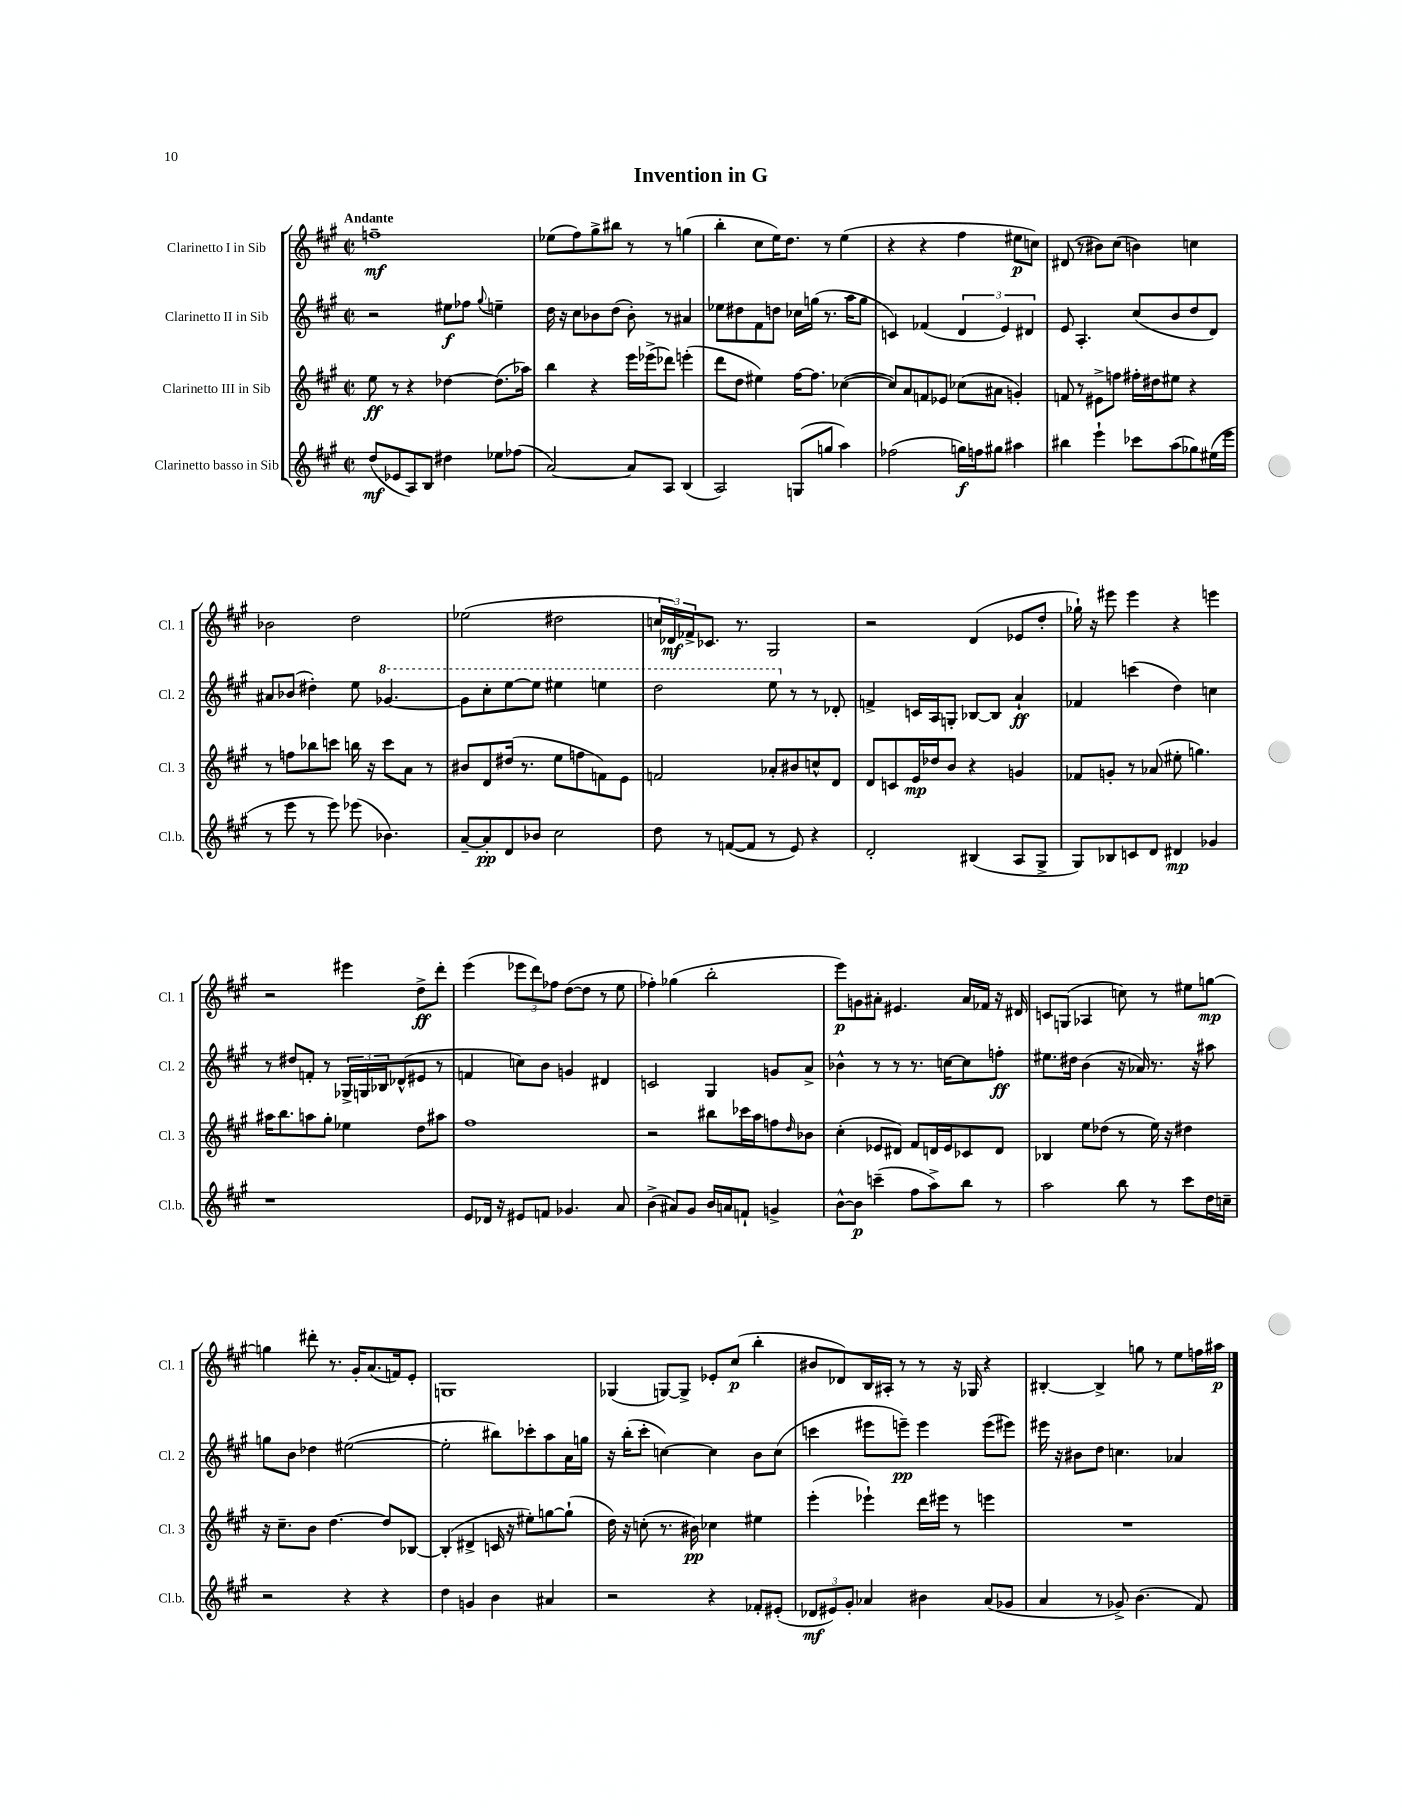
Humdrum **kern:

**kern	**dynam	**kern	**dynam	**kern	**dynam	**kern	**dynam
*part4	*part4	*part3	*part3	*part2	*part2	*part1	*part1
*staff4	*staff4	*staff3	*staff3	*staff2	*staff2	*staff1	*staff1
*I"Clarinetto basso in Sib	*	*I"Clarinetto III in Sib	*	*I"Clarinetto II in Sib	*	*I"Clarinetto I in Sib	*
*I'Cl.b.	*	*I'Cl. 3	*	*I'Cl. 2	*	*I'Cl. 1	*
*clefG2	*	*clefG2	*	*clefG2	*	*clefG2	*
*k[f#c#g#]	*	*k[f#c#g#]	*	*k[f#c#g#]	*	*k[f#c#g#]	*
*M2/2	*	*M2/2	*	*M2/2	*	*M2/2	*
*met(c|)	*	*met(c|)	*	*met(c|)	*	*met(c|)	*
=1	=1	=1	=1	=1	=1	=1	=1
!	!	!	!	!	!	!LO:TX:a:B:t=Andante	!
(8dd/L	mf	8ee\	ff	2r	.	1ffn~	mf
8e-X/	.	8r	.	.	.	.	.
8A/)	.	4r	.	.	.	.	.
8B/J	.	.	.	.	.	.	.
4dd#X\	.	[4dd-X\	.	8ee#X\L	f	.	.
.	.	.	.	8ff-X\J	.	.	.
.	.	.	.	8qqgg#/	.	.	.
8ee-X\L	.	(8.dd-\L]	.	4een~\	.	.	.
(8ff-X\J	.	.	.	.	.	.	.
.	.	16aa-X\Jk)	.	.	.	.	.
=2	=2	=2	=2	=2	=2	=2	=2
[2a/)	.	4bb\	.	16dd\	.	(8ee-X\L	.
.	.	.	.	16r	.	.	.
.	.	.	.	8cc#\L	.	8ff#\)	.
.	.	4r	.	8b-X\	.	8gg#^\	.
.	.	.	.	(8dd\J	.	8bb#X\J	.
8a/L]	.	16eee\LL	.	8b-'\)	.	8r	.
.	.	(16eee-X^\J	.	.	.	.	.
8A/J	.	8ddd-X\J)	.	8r	.	8r	.
(4B/	.	(4eeen'\	.	4a#X/	.	(4ggn\	.
=3	=3	=3	=3	=3	=3	=3	=3
2A/)	.	8ddd\L	.	8ee-X\L	.	4bb'\	.
.	.	8dd\J	.	8dd#X\	.	.	.
.	.	4ee#X\)	.	8f#\	.	8cc#\L	.
.	.	.	.	8ddn\J	.	16ee\K)	.
.	.	.	.	.	.	8.dd\J	.
(8Gn/L	.	[16ff#\KL	.	16cc-X\LL	.	.	.
.	.	8.ff#\J]	.	(16ggn\JJ	.	.	.
8ggn/J	.	.	.	8.r	.	8r	.
4aa\)	.	([4cc-X\	.	.	.	(4ee\	.
.	.	.	.	16aa\KL	.	.	.
.	.	.	.	8gg\J	.	.	.
=4	=4	=4	=4	=4	=4	=4	=4
(2ff-X\	.	8cc-/L])	.	4cn/)	.	4r	.
.	.	8a/	.	.	.	.	.
.	.	8fn/	.	(4f-X/	.	4r	.
.	.	8e-X/J	.	.	.	.	.
16ggn\LL)	f	(8cc-X\L	.	6d/	.	4ff#\	.
16ffn\J	.	.	.	.	.	.	.
8gg#X\J	.	8a#X\J	.	.	.	.	.
.	.	.	.	6e/)	.	.	.
4aa#X\	.	4gn'/)	.	.	.	8ee#X\L	p
.	.	.	.	6d#X/	.	.	.
.	.	.	.	.	.	8ccn\J)	.
=5	=5	=5	=5	=5	=5	=5	=5
4bb#X\	.	8fn/	.	8e/	.	(8d#X/	.
.	.	8r	.	4.A'/	.	8r	.
4eee`\	.	8e#X^\L	.	.	.	8b#X\L)	.
.	.	8ffn\J	.	.	.	(8cc#\J	.
8ccc-X\L	.	16ff#X'\LL	.	(8cc#/L	.	4bn\)	.
.	.	16dd#X\J	.	.	.	.	.
(8aa\	.	8ee#X\J	.	8b/	.	.	.
8gg-X\)	.	4r	.	8dd/	.	4ccn\	.
(16ee#X\L	.	.	.	8d/J)	.	.	.
16eee\JJ	.	.	.	.	.	.	.
!!LO:LB:g=z
=6	=6	=6	=6	=6	=6	=6	=6
8r	.	8r	.	8a#X/L	.	2b-X\	.
8eee\	.	8ffn\L	.	(8b-X/J	.	.	.
8r	.	8bb-X\	.	4dd#X'\)	.	.	.
8eee\)	.	8cccn\J	.	.	.	.	.
(8eee-X\	.	16bbn\	.	8ee\	.	2dd\	.
.	.	16r	.	.	.	.	.
*	*	*	*	*8va	*	*	*
4.b-X\)	.	8ccc\L	.	[4.gg-X/	.	.	.
.	.	8a\J	.	.	.	.	.
.	.	8r	.	.	.	.	.
=7	=7	=7	=7	=7	=7	=7	=7
[8a~/L	.	8b#X/L	.	8gg-\L]	.	(2ee-X\	.
8a'/]	pp	8d/	.	8ccc#'\	.	.	.
8d/	.	(16dd#X/Jk	.	[8eee\	.	.	.
.	.	8.r	.	.	.	.	.
8b-X/J	.	.	.	8eee\J]	.	.	.
2cc#\	.	8ee\L	.	4eee#X\	.	2dd#X\	.
.	.	8ffn\	.	.	.	.	.
.	.	8fn\)	.	4eeen\	.	.	.
.	.	8e\J	.	.	.	.	.
=8	=8	=8	=8	=8	=8	=8	=8
8dd\	.	2fn/	.	2ddd\	.	24ccn/LL	.
.	.	.	.	.	.	24d-X/)	mf
.	.	.	.	.	.	24f-X^/J	.
8r	.	.	.	.	.	8.c-X/J	.
([8fn/L	.	.	.	.	.	.	.
.	.	.	.	.	.	8.r	.
8f/J]	.	.	.	.	.	.	.
8r	.	8a-X'/L	.	8eee\	.	2G#/	.
*	*	*	*	*X8va	*	*	*
8e/)	.	8b#X/	.	8r	.	.	.
4r	.	8ccn^^/	.	8r	.	.	.
.	.	8d/J	.	8d-X'/	.	.	.
=9	=9	=9	=9	=9	=9	=9	=9
2d'/	.	8d/L	.	4fn^/	.	2r	.
.	.	8cn/	.	.	.	.	.
.	.	16e/L	mp	16cn/LL	.	.	.
.	.	16dd-X/J	.	16A/J	.	.	.
.	.	8b/J	.	8Gn'/J	.	.	.
(4B#X/	.	4r	.	[8B-X/L	.	(4d/	.
.	.	.	.	8B-/J]	.	.	.
8A/L	.	4gn/	.	4a`/	ff	8e-X/L	.
8G#^/J	.	.	.	.	.	8dd'/J	.
=10	=10	=10	=10	=10	=10	=10	=10
8G#/L)	.	8f-X/L	.	4f-X/	.	16gg-X`\)	.
.	.	.	.	.	.	16r	.
8B-X/	.	8gn'/J	.	.	.	8eee#X\	.
8cn/	.	8r	.	(4cccn\	.	4eee#\	.
8d/J	.	(8a-X/	.	.	.	.	.
4d#X/	mp	8ee#X'\	.	4dd\)	.	4r	.
.	.	4.ggn\)	.	.	.	.	.
4g-X/	.	.	.	4ccn\	.	4eeen\	.
!!LO:LB:g=z
=11	=11	=11	=11	=11	=11	=11	=11
1r	.	16aa#X\KL	.	8r	.	2r	.
.	.	8.bb\	.	.	.	.	.
.	.	.	.	8dd#X/L	.	.	.
.	.	8aan\	.	8fn'/J	.	.	.
.	.	8gg#'\J	.	8r	.	.	.
.	.	4ee-X\	.	24G-X^/LL	.	4eee#X\	.
.	.	.	.	24Gn/	.	.	.
.	.	.	.	24B-X/J	.	.	.
.	.	.	.	(8d-X^^/	.	.	.
.	.	8dd\L	.	8e#X/J	.	8dd^\L	ff
.	.	8aa#X\J	.	8r	.	8ddd'\J	.
=12	=12	=12	=12	=12	=12	=12	=12
8e/L	.	1ff#	.	4fn/	.	(4eee\	.
16d-X/Jk	.	.	.	.	.	.	.
16r	.	.	.	.	.	.	.
8e#X/L	.	.	.	8ccn\L)	.	12eee-X\L	.
.	.	.	.	.	.	12ddd\)	.
8fn/J	.	.	.	8b\J	.	.	.
.	.	.	.	.	.	12ff-X\J	.
4.g-X/	.	.	.	4gn/	.	([8dd\L	.
.	.	.	.	.	.	8dd\J]	.
.	.	.	.	4d#X/	.	8r	.
8a/	.	.	.	.	.	8ee\	.
=13	=13	=13	=13	=13	=13	=13	=13
(4b^\	.	2r	.	2cn/	.	4ff-X'\)	.
8a#X/L)	.	.	.	.	.	(4gg-X\	.
8g#/J	.	.	.	.	.	.	.
16b/LL	.	8bb#X\L	.	4G#/	.	2bb'\	.
16an/J	.	.	.	.	.	.	.
8fn`/J	.	16ccc-X\L	.	.	.	.	.
.	.	16aa\J	.	.	.	.	.
4gn^/	.	8ffn\	.	8gn/L	.	.	.
.	.	16qqdd/	.	.	.	.	.
.	.	8b-X\J	.	8a^/J	.	.	.
=14	=14	=14	=14	=14	=14	=14	=14
[8b^^\L	.	(4cc#'\	.	4b-X^^\	.	8eee\L)	p
8b\J]	p	.	.	.	.	8gn\	.
(4cccn~\	.	8e-X/L	.	8r	.	8a#X'\J	.
.	.	8d#X/J)	.	8r	.	4.e#X/	.
8ff#\L	.	8f#/L	.	8.r	.	.	.
8aa^\)	.	16dn/L	.	.	.	.	.
.	.	16e-/J	.	[16ccn\KL	.	.	.
8bb\J	.	8c-X/	.	8cc\]	.	16a#/LL	.
.	.	.	.	.	.	16f-X/JJ	.
8r	.	8d/J	.	8ffn'\J	ff	16r	.
.	.	.	.	.	.	16d#X/	.
=15	=15	=15	=15	=15	=15	=15	=15
2aa\	.	4B-X/	.	8.ee#X\L	.	8cn/L	.
.	.	.	.	.	.	(8Gn/J	.
.	.	.	.	16dd#X\Jk	.	.	.
.	.	8ee\L	.	(4b\	.	4A-X/	.
.	.	(8dd-X\J	.	.	.	.	.
8bb\	.	8r	.	16r	.	8ccn\)	.
.	.	.	.	16a-X/)	.	.	.
8r	.	16ee\)	.	8.r	.	8r	.
.	.	16r	.	.	.	.	.
8ccc#\L	.	4dd#X\	.	.	.	8ee#X\L	.
.	.	.	.	16r	.	.	.
16dd\L	.	.	.	8aa#X\	.	[8ggn\J	mp
16ccn~\JJ	.	.	.	.	.	.	.
!!LO:LB:g=z
=16	=16	=16	=16	=16	=16	=16	=16
2r	.	16r	.	8ggn\L	.	4ggn\]	.
.	.	8.cc#~\L	.	.	.	.	.
.	.	.	.	8b\J	.	.	.
.	.	8b\J	.	4dd-X\	.	8ddd#X'\	.
.	.	[4.dd\	.	.	.	8.r	.
4r	.	.	.	([2ee#X\	.	.	.
.	.	.	.	.	.	16g#'/KL	.
.	.	.	.	.	.	(8.a/	.
4r	.	8dd/L]	.	.	.	.	.
.	.	.	.	.	.	16fn/k)	.
.	.	[8B-X/J	.	.	.	8e'/J	.
=17	=17	=17	=17	=17	=17	=17	=17
4dd\	.	(4B-'/]	.	2ee#'\]	.	1Gn	.
4gn/	.	4d#X^/	.	.	.	.	.
4b\	.	16cn/	.	8bb#X\L)	.	.	.
.	.	16r	.	.	.	.	.
.	.	8ee#X'\L)	.	8ccc-X'\	.	.	.
4a#X/	.	[8ggn\	.	8aa\	.	.	.
.	.	(8gg`\J]	.	16a\L	.	.	.
.	.	.	.	16ggn\JJ	.	.	.
=18	=18	=18	=18	=18	=18	=18	=18
2r	.	16dd\)	.	16r	.	(4G-X/	.
.	.	16r	.	(16bb'\KL	.	.	.
.	.	(8ccn'\	.	8ccc#'\J	.	.	.
.	.	8.r	.	[4ccn\)	.	[8Gn/L)	.
.	.	.	.	.	.	8G^/J]	.
.	.	16b#X\)	pp	.	.	.	.
4r	.	4cc-X\	.	4cc\]	.	8e-X'/L	.
.	.	.	.	.	.	(8cc#/J	p
8f-X'/L	.	4ee#X\	.	8b\L	.	4bb'\	.
(8e#X'/J	.	.	.	(8cc\J	.	.	.
=19	=19	=19	=19	=19	=19	=19	=19
12d-X/L	mf	(4eee'\	.	4cccn\	.	8b#X/L	.
12e#X/)	.	.	.	.	.	.	.
.	.	.	.	.	.	8d-X/)	.
12g#'/J	.	.	.	.	.	.	.
4a-X/	.	4eee-X`\)	.	8eee#X\L	.	16B/L	.
.	.	.	.	.	.	16A#X'/JJ	.
.	.	.	.	8eeen~\J)	pp	8r	.
4b#X\	.	16ddd\LL	.	4eee\	.	8r	.
.	.	16eee#X\JJ	.	.	.	.	.
.	.	8r	.	.	.	16r	.
.	.	.	.	.	.	16G-X/	.
(8a-/L	.	4eeen\	.	(8eee\L	.	4r	.
8g-X/J	.	.	.	8eee#X\J)	.	.	.
=20	=20	=20	=20	=20	=20	=20	=20
4a/	.	1r	.	16eee#X\	.	[4B#X'/	.
.	.	.	.	16r	.	.	.
.	.	.	.	8b#X\L	.	.	.
8r	.	.	.	8dd\J	.	4B#^/]	.
8g-X^/)	.	.	.	4.ccn\	.	.	.
(4.b\	.	.	.	.	.	8ggn\	.
.	.	.	.	.	.	8r	.
.	.	.	.	4a-X/	.	8ee\L	.
8f#/)	.	.	.	.	.	16ffn\L	.
.	.	.	.	.	.	16aa#X\JJ	p
==	==	==	==	==	==	==	==
*-	*-	*-	*-	*-	*-	*-	*-
